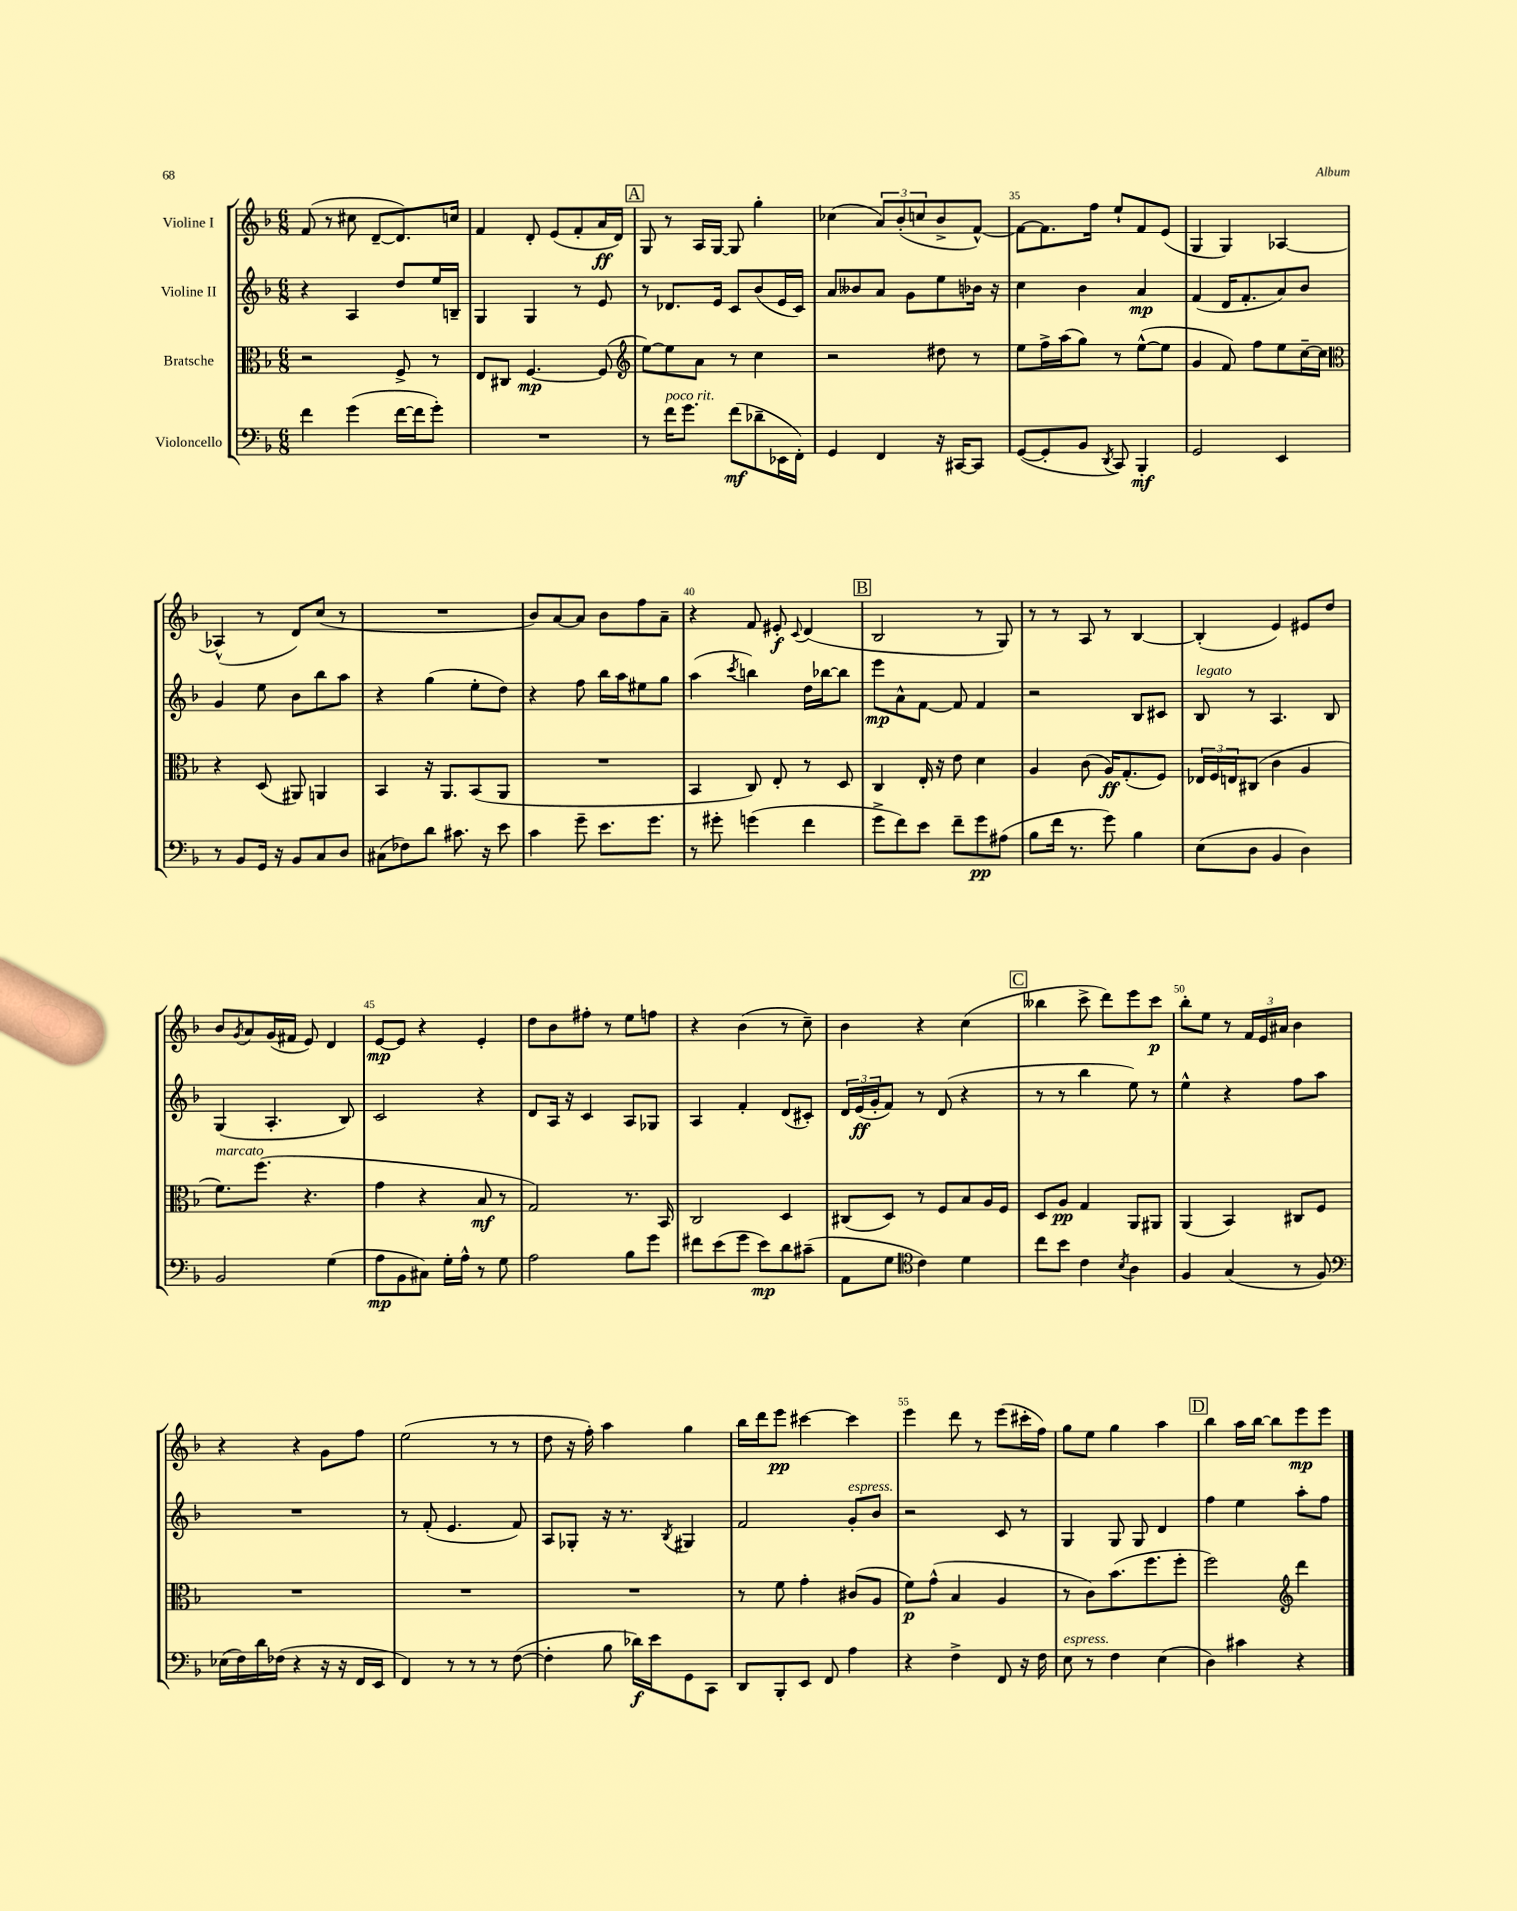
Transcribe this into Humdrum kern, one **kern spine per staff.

**kern	**dynam	**kern	**dynam	**kern	**dynam	**kern	**dynam
*part4	*part4	*part3	*part3	*part2	*part2	*part1	*part1
*staff4	*staff4	*staff3	*staff3	*staff2	*staff2	*staff1	*staff1
*I"Violoncello	*	*I"Bratsche	*	*I"Violine II	*	*I"Violine I	*
*clefF4	*	*clefC3	*	*clefG2	*	*clefG2	*
*k[b-]	*	*k[b-]	*	*k[b-]	*	*k[b-]	*
*M6/8	*	*M6/8	*	*M6/8	*	*M6/8	*
=31	=31	=31	=31	=31	=31	=31	=31
4f\	.	2r	.	4r	.	(8f/	.
.	.	.	.	.	.	8r	.
(4g\	.	.	.	4A/	.	8cc#X\	.
.	.	.	.	.	.	[8d~/L	.
[16f\LL	.	8F^/	.	8dd/L	.	8.d/])	.
16f\J]	.	.	.	.	.	.	.
8g'\J)	.	8r	.	16ee/L	.	.	.
.	.	.	.	16Bn~/JJ	.	16ccn/Jk	.
=32	=32	=32	=32	=32	=32	=32	=32
2.r	.	8E/L	.	4G/	.	4f/	.
.	.	8C#X/J	.	.	.	.	.
.	.	[4.F/	mp	4G/	.	8d'/	.
.	.	.	.	.	.	(8e/L	.
.	.	.	.	8r	.	8f'/	.
.	.	(8F/]	.	8e/	.	16a/L	ff
.	.	.	.	.	.	16d/JJ)	.
!!LO:REH:place=s1:t=A
=33	=33	=33	=33	=33	=33	=33	=33
*	*	*clefG2	*	*	*	*	*
8r	.	[8ee\L)	.	8r	.	8G/	.
!LO:TX:a:i:t=poco rit.	!	!	!	!	!	!	!
16f\KL	.	8ee\]	.	8.d-X/L	.	8r	.
8.g\J	.	.	.	.	.	.	.
.	.	8a\J	.	.	.	16A/LL	.
.	.	.	.	16e/Jk	.	[16G/JJ	.
(8f\L	mf	8r	.	8c/L	.	8G/]	.
8d-X~\	.	4cc\	.	(8b-/	.	4gg'\	.
16EE-X\L	.	.	.	16e/L	.	.	.
16FF'\JJ)	.	.	.	16c/JJ)	.	.	.
=34	=34	=34	=34	=34	=34	=34	=34
4GG/	.	2r	.	8a/L	.	(4cc-X\	.
.	.	.	.	8b--X/	.	.	.
4FF/	.	.	.	8a/J	.	12a/L)	.
.	.	.	.	.	.	(12b-'/	.
.	.	.	.	8g\L	.	.	.
.	.	.	.	.	.	12ccn/	.
16r	.	8dd#X\	.	8ee\	.	8b-^/	.
[16CC#X/KL	.	.	.	.	.	.	.
8CC#/J]	.	8r	.	16b-X\Jk	.	[8f^^/J)	.
.	.	.	.	16r	.	.	.
=35	=35	=35	=35	=35	=35	=35	=35
([8GG/L	.	8ee\L	.	4cc\	.	8f\L_	.
8GG'/]	.	16ff^\L	.	.	.	8.f\]	.
.	.	(16aa\J	.	.	.	.	.
8BB-/J	.	8gg\J)	.	4b-\	.	.	.
.	.	.	.	.	.	16ff\Jk	.
8qDD/	.	.	.	.	.	.	.
8CC/)	.	8r	.	.	.	8ee`/L	.
4BBB-'/	mf	([8ee^^\L	.	4a/	mp	8f/	.
.	.	8ee\J]	.	.	.	(8e/J	.
=36	=36	=36	=36	=36	=36	=36	=36
2GG/	.	4g/	.	(4f/	.	4G/	.
.	.	8f/)	.	16d/KL	.	4G/)	.
.	.	.	.	8.f'/	.	.	.
.	.	8ff\L	.	.	.	.	.
4EE/	.	8ee\	.	8a/)	.	[4A-X/	.
.	.	[16cc~\L	.	8b-/J	.	.	.
.	.	16cc\JJ]	.	.	.	.	.
!!LO:LB:g=z
=37	=37	=37	=37	=37	=37	=37	=37
*	*	*clefC3	*	*	*	*	*
8r	.	4r	.	4g/	.	(4A-X^^/]	.
8BB-/L	.	.	.	.	.	.	.
16GG/Jk	.	(8D/	.	8ee\	.	8r	.
16r	.	.	.	.	.	.	.
8BB-/L	.	8AA#X/)	.	8b-\L	.	8d/L)	.
8C/	.	4AAn/	.	8bb-\	.	(8cc/J	.
8D/J	.	.	.	8aa\J	.	8r	.
=38	=38	=38	=38	=38	=38	=38	=38
(8C#X\L	.	4BB-/	.	4r	.	2.r	.
8F-X\)	.	.	.	.	.	.	.
8d\J	.	16r	.	(4gg\	.	.	.
.	.	8.AA/L	.	.	.	.	.
8.c#X\	.	.	.	.	.	.	.
.	.	(8BB-/	.	8ee'\L	.	.	.
16r	.	.	.	.	.	.	.
8e\	.	8AA/J	.	8dd\J)	.	.	.
=39	=39	=39	=39	=39	=39	=39	=39
4c\	.	2.r	.	4r	.	8b-/L)	.
.	.	.	.	.	.	[8a/	.
8g~\	.	.	.	8ff\	.	8a/J]	.
8.e\L	.	.	.	16bb-\LL	.	8b-\L	.
.	.	.	.	16aa\J	.	.	.
.	.	.	.	8ee#X\	.	8ff\	.
8.g\J	.	.	.	.	.	.	.
.	.	.	.	8gg\J	.	8a~\J	.
=40	=40	=40	=40	=40	=40	=40	=40
8r	.	4BB-/	.	(4aa\	.	4r	.
8g#X'\	.	.	.	.	.	.	.
.	.	.	.	8qccc/	.	.	.
(4gn\	.	8C/)	.	4bbn\)	.	8f/	.
.	.	8E'/	.	.	.	8e#X'/	f
.	.	.	.	.	.	8qqc/	.
4f\	.	8r	.	16dd\LL	.	(4d/	.
.	.	.	.	[16bb-X\J	.	.	.
.	.	8D/	.	8bb-\J]	.	.	.
!!LO:REH:place=s1:t=B
=41	=41	=41	=41	=41	=41	=41	=41
8g^\L	.	4C/	.	8eee\L	mp	2B-/	.
8f\)	.	.	.	8a^^\	.	.	.
8e\J	.	16E'/	.	[8f\J	.	.	.
.	.	16r	.	.	.	.	.
8f~\L	.	8e\	.	8f/]	.	.	.
8g\	pp	4d\	.	4f/	.	8r	.
(8A#X\J	.	.	.	.	.	8G/)	.
=42	=42	=42	=42	=42	=42	=42	=42
8B-\L	.	4A/	.	2r	.	8r	.
16f\Jk	.	.	.	.	.	8r	.
8.r	.	.	.	.	.	.	.
.	.	(8c\	.	.	.	8A/	.
8g\)	.	16A/KL)	ff	.	.	8r	.
.	.	(8.G'/	.	.	.	.	.
4B-\	.	.	.	8B-/L	.	[4B-/	.
.	.	8F/J)	.	8c#X/J	.	.	.
=43	=43	=43	=43	=43	=43	=43	=43
!	!	!	!	!LO:TX:a:i:t=legato	!	!	!
(8E\L	.	24E-X/LL	.	8B-/	.	(4B-'/]	.
.	.	24F/	.	.	.	.	.
.	.	24En/J	.	.	.	.	.
8D\J	.	(8C#X/J	.	8r	.	.	.
4BB-/	.	4c\	.	4.A/	.	4e/)	.
4D\)	.	4A/	.	.	.	8e#X/L	.
.	.	.	.	8B-/	.	8dd/J	.
!!LO:LB:g=z
=44	=44	=44	=44	=44	=44	=44	=44
!	!	!LO:TX:a:i:t=marcato	!	!	!	!	!
2BB-/	.	8.f\L)	.	(4G/	.	8b-/L	.
.	.	.	.	.	.	8qg/	.
.	.	.	.	.	.	8a/	.
.	.	(8.ff\J	.	.	.	.	.
.	.	.	.	4.A'/	.	(16g/L	.
.	.	.	.	.	.	16f#X/JJ	.
.	.	4.r	.	.	.	8e/)	.
(4G\	.	.	.	.	.	4d/	.
.	.	.	.	8B-/)	.	.	.
=45	=45	=45	=45	=45	=45	=45	=45
8A\L	mp	4g\	.	2c/	.	[8e/L	mp
8BB-\	.	.	.	.	.	8e/J]	.
8C#X\J)	.	4r	.	.	.	4r	.
16G'\LL	.	.	.	.	.	.	.
16A^^\JJ	.	.	.	.	.	.	.
8r	.	8B-/	mf	4r	.	4e'/	.
8G\	.	8r	.	.	.	.	.
=46	=46	=46	=46	=46	=46	=46	=46
2A\	.	2G/)	.	8d/L	.	8dd\L	.
.	.	.	.	16A/Jk	.	8b-\	.
.	.	.	.	16r	.	.	.
.	.	.	.	4c/	.	8ff#X'\J	.
.	.	.	.	.	.	8r	.
8B-\L	.	8.r	.	8A/L	.	8ee\L	.
8g\J	.	.	.	8G-X/J	.	8ffn\J	.
.	.	16BB-/	.	.	.	.	.
=47	=47	=47	=47	=47	=47	=47	=47
8f#X\L	.	2C/	.	4A/	.	4r	.
(8e\	.	.	.	.	.	.	.
8g\J	.	.	.	4f'/	.	(4b-\	.
8e\L)	mp	.	.	.	.	.	.
8d\	.	4D/	.	(8d/L	.	8r	.
(8c#X~\J	.	.	.	8c#X'/J)	.	8cc~\)	.
=48	=48	=48	=48	=48	=48	=48	=48
8AA\L	.	(8C#X/L	.	24d/LL	.	4b-\	.
.	.	.	.	(24e/	ff	.	.
.	.	.	.	24g'/J	.	.	.
8G\J	.	8D/J)	.	8f/J)	.	.	.
*clefC4	*	*	*	*	*	*	*
4c\)	.	8r	.	8r	.	4r	.
.	.	8F/L	.	(8d/	.	.	.
4d\	.	8B-/	.	4r	.	(4cc\	.
.	.	16A/L	.	.	.	.	.
.	.	16F/JJ	.	.	.	.	.
!!LO:REH:place=s1:t=C
=49	=49	=49	=49	=49	=49	=49	=49
8cc\L	.	8D/L	.	8r	.	4bb--X\	.
8b-\J	.	8A/J	pp	8r	.	.	.
4c\	.	4G/	.	4bb-\	.	8ccc^\	.
.	.	.	.	.	.	8ddd\L)	.
8qB-/	.	.	.	.	.	.	.
4A\	.	8AA/L	.	8ee\)	.	8eee\	.
.	.	8AA#X/J	.	8r	.	8ccc\J	p
=50	=50	=50	=50	=50	=50	=50	=50
4F/	.	(4AA/	.	4ee^^\	.	8bb-'\L	.
.	.	.	.	.	.	8ee\J	.
(4G/	.	4BB-/)	.	4r	.	8r	.
.	.	.	.	.	.	24f/LL	.
.	.	.	.	.	.	24e/	.
.	.	.	.	.	.	24a#X/JJ	.
8r	.	8C#X/L	.	8ff\L	.	4b-\	.
8F/)	.	8F/J	.	8aa\J	.	.	.
!!LO:LB:g=z
=51	=51	=51	=51	=51	=51	=51	=51
*clefF4	*	*	*	*	*	*	*
(16E-X\LL	.	2.r	.	2.r	.	4r	.
16F\)	.	.	.	.	.	.	.
16d\	.	.	.	.	.	.	.
(16F-X\JJ	.	.	.	.	.	.	.
4r	.	.	.	.	.	4r	.
16r	.	.	.	.	.	8g\L	.
16r	.	.	.	.	.	.	.
16FF/LL	.	.	.	.	.	8ff\J	.
16EE/JJ	.	.	.	.	.	.	.
=52	=52	=52	=52	=52	=52	=52	=52
4FF/)	.	2.r	.	8r	.	(2ee\	.
.	.	.	.	(8f'/	.	.	.
8r	.	.	.	4.e/	.	.	.
8r	.	.	.	.	.	.	.
8r	.	.	.	.	.	8r	.
([8F\	.	.	.	8f/)	.	8r	.
=53	=53	=53	=53	=53	=53	=53	=53
4F'\]	.	2.r	.	8A/L	.	8dd\	.
.	.	.	.	8G-X'/J	.	16r	.
.	.	.	.	.	.	16ff'\)	.
8B-\	.	.	.	16r	.	4aa\	.
.	.	.	.	8.r	.	.	.
16d-X\LL)	f	.	.	.	.	.	.
16e\J	.	.	.	.	.	.	.
.	.	.	.	8qB-/	.	.	.
8GG\	.	.	.	4G#X/	.	4gg\	.
8CC\J	.	.	.	.	.	.	.
=54	=54	=54	=54	=54	=54	=54	=54
8DD/L	.	8r	.	2f/	.	16bb-\LL	.
.	.	.	.	.	.	16ddd\J	.
8BBB-'/	.	8f\	.	.	.	8eee\J	pp
8EE/J	.	4g'\	.	.	.	[4ccc#X\	.
8FF/	.	.	.	.	.	.	.
!	!	!	!	!LO:TX:a:i:t=espress.	!	!	!
4A\	.	(8c#X/L	.	8g'/L	.	4ccc#\]	.
.	.	8A/J	.	8b-/J	.	.	.
=55	=55	=55	=55	=55	=55	=55	=55
4r	.	8f\L)	p	2r	.	4eee\	.
.	.	(8g^^\J	.	.	.	.	.
4F^\	.	4B-/	.	.	.	8ddd\	.
.	.	.	.	.	.	8r	.
8FF/	.	4A/	.	8c/	.	(8eee\L	.
16r	.	.	.	8r	.	16ccc#X'\L	.
16F\	.	.	.	.	.	16ff\JJ)	.
=56	=56	=56	=56	=56	=56	=56	=56
!LO:TX:a:i:t=espress.	!	!	!	!	!	!	!
8E\	.	8r	.	4G/	.	8gg\L	.
8r	.	8c\L)	.	.	.	8ee\J	.
4F\	.	(8.b-\	.	8G/	.	4gg\	.
.	.	.	.	8G/	.	.	.
.	.	8.ff\	.	.	.	.	.
(4E\	.	.	.	4d/	.	4aa\	.
.	.	8ff'\J	.	.	.	.	.
!!LO:REH:place=s1:t=D
=57	=57	=57	=57	=57	=57	=57	=57
4D\)	.	2ff\)	.	4ff\	.	4bb-\	.
4c#X\	.	.	.	4ee\	.	16aa\LL	.
.	.	.	.	.	.	[16bb-\JJ	.
.	.	.	.	.	.	8bb-\L]	.
*	*	*clefG2	*	*	*	*	*
4r	.	4ddd\	.	8aa'\L	.	8eee\	mp
.	.	.	.	8ff\J	.	8eee\J	.
==	==	==	==	==	==	==	==
*-	*-	*-	*-	*-	*-	*-	*-
